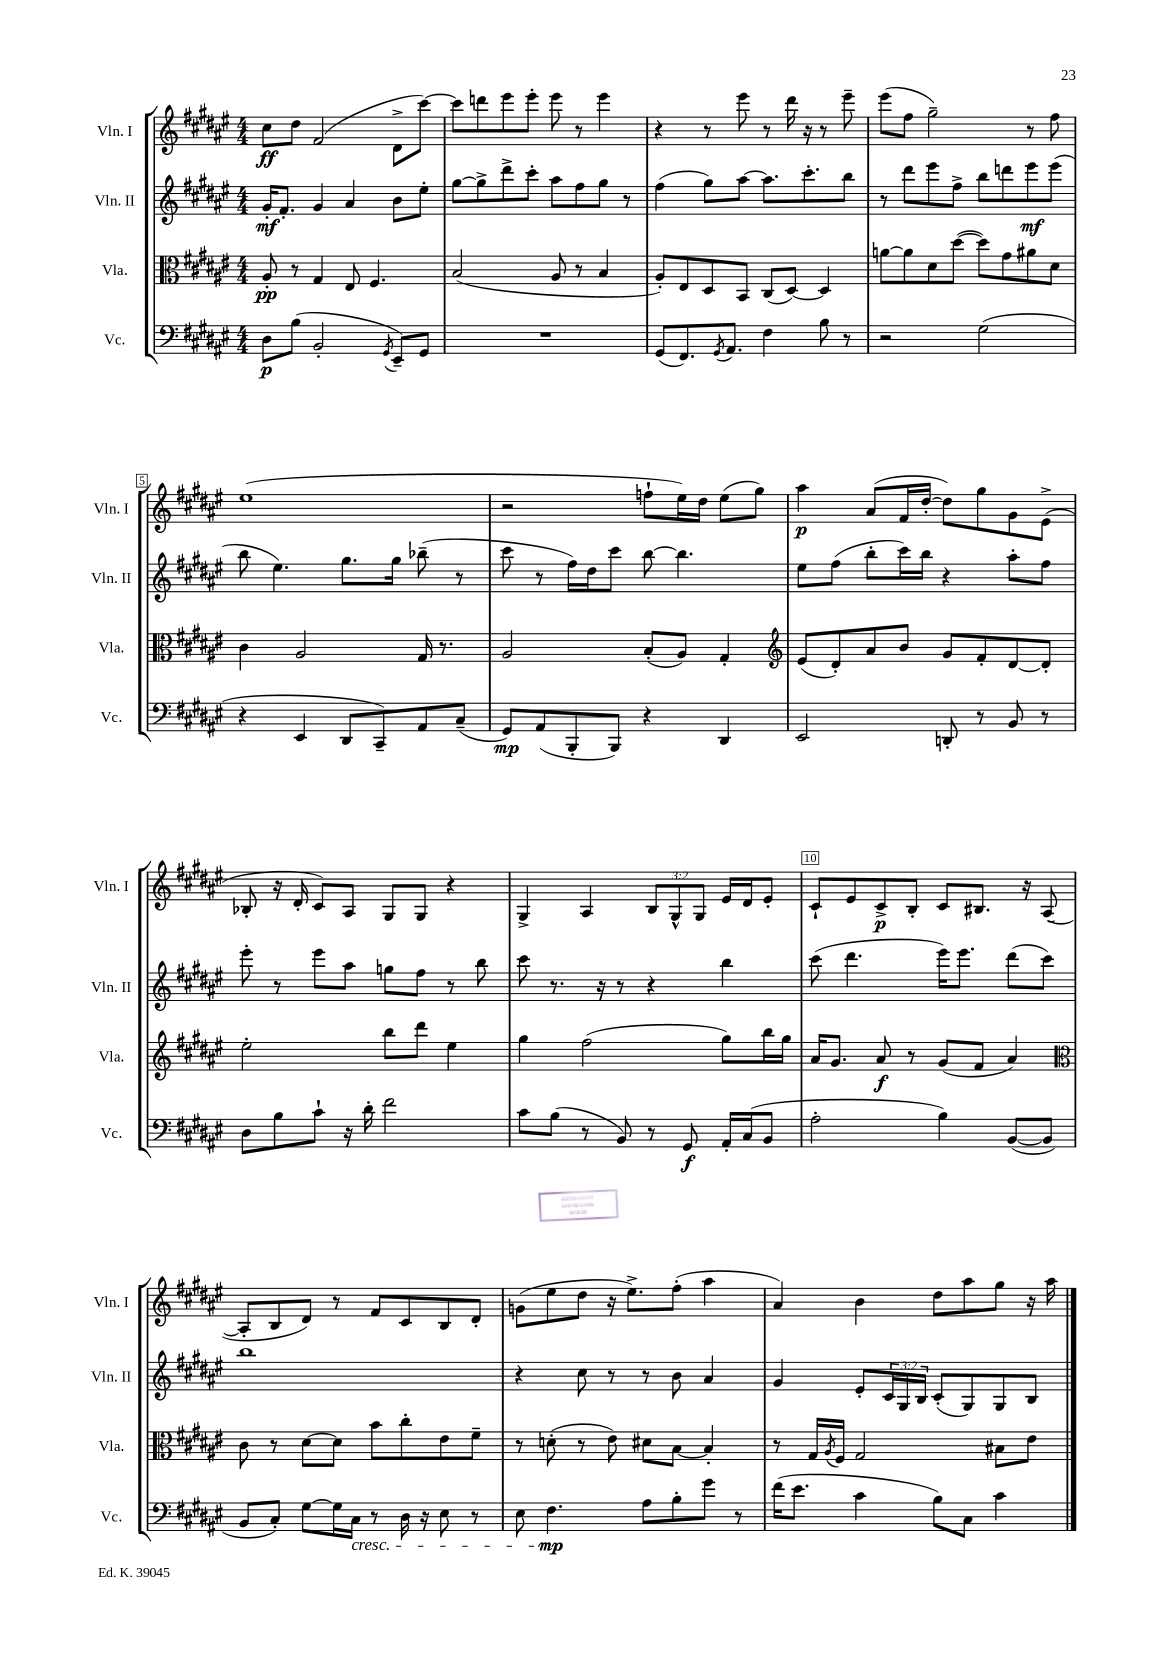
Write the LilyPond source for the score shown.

<<
\new StaffGroup <<
\new Staff = "s0" \with { instrumentName = "Vln. I" shortInstrumentName = "Vln. I" } {
    \clef treble \key fis \major \numericTimeSignature \time 4/4 \override Staff.TupletNumber.text = #tuplet-number::calc-fraction-text
    cis''8\ff dis''8 fis'2( dis'8-> cis'''8~) |
    cis'''8 d'''8 eis'''8 eis'''8-. eis'''8 r8 eis'''4 |
    r4 r8 eis'''8 r8 dis'''16 r16 r8 eis'''8-- |
    eis'''8( fis''8 gis''2--) r8 fis''8 |
    eis''1( |
    r2 f''8-! eis''16) dis''16 eis''8( gis''8) |
    ais''4\p ais'8( fis'16 dis''16~-. dis''8) gis''8 gis'8 eis'8->( |
    bes8-. r16 dis'16-. cis'8) ais8 gis8 gis8 r4 |
    gis4-> ais4 \tuplet 3/2 { b8 gis8-^ gis8 } eis'16 dis'16 eis'8-. |
    cis'8-! eis'8 cis'8->\p b8-. cis'8 bis8. r16 ais8~( |
    ais8-. b8 dis'8) r8 fis'8 cis'8 b8 dis'8-. |
    g'8( eis''8 dis''8 r16 eis''8.->) fis''8-.( ais''4 |
    ais'4) b'4 dis''8 ais''8 gis''8 r16 ais''16 \bar "|." |
}
\new Staff = "s1" \with { instrumentName = "Vln. II" shortInstrumentName = "Vln. II" } {
    \clef treble \key fis \major \numericTimeSignature \time 4/4 \override Staff.TupletNumber.text = #tuplet-number::calc-fraction-text
    gis'16-.\mf fis'8.-. gis'4 ais'4 b'8 eis''8-. |
    gis''8~ gis''8-> dis'''8-> cis'''8-. ais''8 fis''8 gis''8 r8 |
    fis''4( gis''8) ais''8~ ais''8. cis'''8.-. b''8 |
    r8 dis'''8 eis'''8 fis''8-> b''8 d'''8 eis'''8\mf eis'''8( |
    b''8 eis''4.) gis''8. gis''16 bes''8--( r8 |
    cis'''8 r8 fis''16) dis''16 cis'''8 b''8~ b''4. |
    eis''8 fis''8( b''8-. cis'''16) b''16 r4 ais''8-. fis''8 |
    eis'''8-. r8 eis'''8 ais''8 g''8 fis''8 r8 b''8 |
    cis'''8 r8. r16 r8 r4 b''4 |
    cis'''8( dis'''4. eis'''16) eis'''8. dis'''8( cis'''8) |
    b''1 |
    r4 cis''8 r8 r8 b'8 ais'4 |
    gis'4 eis'8-. \tuplet 3/2 { cis'16 gis16 b16 } cis'8-.( gis8) gis8 b8 \bar "|." |
}
\new Staff = "s2" \with { instrumentName = "Vla." shortInstrumentName = "Vla." } {
    \clef alto \key fis \major \numericTimeSignature \time 4/4
    ais8-.\pp r8 gis4 eis8 fis4. |
    b2( ais8 r8 b4 |
    ais8-.) eis8 dis8 b,8 cis8( dis8~) dis4 |
    a'8~ a'8 dis'8 dis''8~( dis''8) gis'8 ais'8 dis'8 |
    cis'4 ais2 gis16 r8. |
    ais2 b8-.( ais8) gis4-. |
    \clef treble eis'8( dis'8-.) ais'8 b'8 gis'8 fis'8-. dis'8~ dis'8-. |
    eis''2-. b''8 dis'''8 eis''4 |
    gis''4 fis''2( gis''8) b''16 gis''16 |
    ais'16 gis'8. ais'8\f r8 gis'8( fis'8 ais'4) |
    \clef alto cis'8 r8 dis'8~ dis'8 b'8 cis''8-. eis'8 fis'8-- |
    r8 d'8-.( r8 eis'8) dis'8 b8~ b4-. |
    r8 gis16 \acciaccatura { ais8 } fis16 gis2 bis8 eis'8 \bar "|." |
}
\new Staff = "s3" \with { instrumentName = "Vc." shortInstrumentName = "Vc." } {
    \clef bass \key fis \major \numericTimeSignature \time 4/4
    dis8\p b8( b,2-. \acciaccatura { gis,8 } eis,8--) gis,8 |
    R1 |
    gis,8( fis,8.) \acciaccatura { gis,8 } ais,8. fis4 b8 r8 |
    r2 gis2( |
    r4 eis,4 dis,8 cis,8--) ais,8 cis8--( |
    gis,8\mp) ais,8( b,,8-. b,,8) r4 dis,4 |
    eis,2 d,8-. r8 b,8 r8 |
    dis8 b8 cis'8-! r16 dis'16-. fis'2 |
    cis'8 b8( r8 b,8) r8 gis,8\f ais,16-. cis16( b,8 |
    ais2-. b4) b,8~( b,8 |
    b,8 cis8-.) gis8~ gis16 cis16\cresc r8 dis16 r16 eis8 r8 |
    eis8 fis4.\mp\! ais8 b8-. gis'8 r8 |
    fis'16( eis'8. cis'4 b8) cis8 cis'4 \bar "|." |
}
>>
>>
\layout { \context { \Score \override BarNumber.break-visibility = ##(#f #t #t) barNumberVisibility = #(every-nth-bar-number-visible 5) \override BarNumber.stencil = #(make-stencil-boxer 0.1 0.3 ly:text-interface::print) } }
